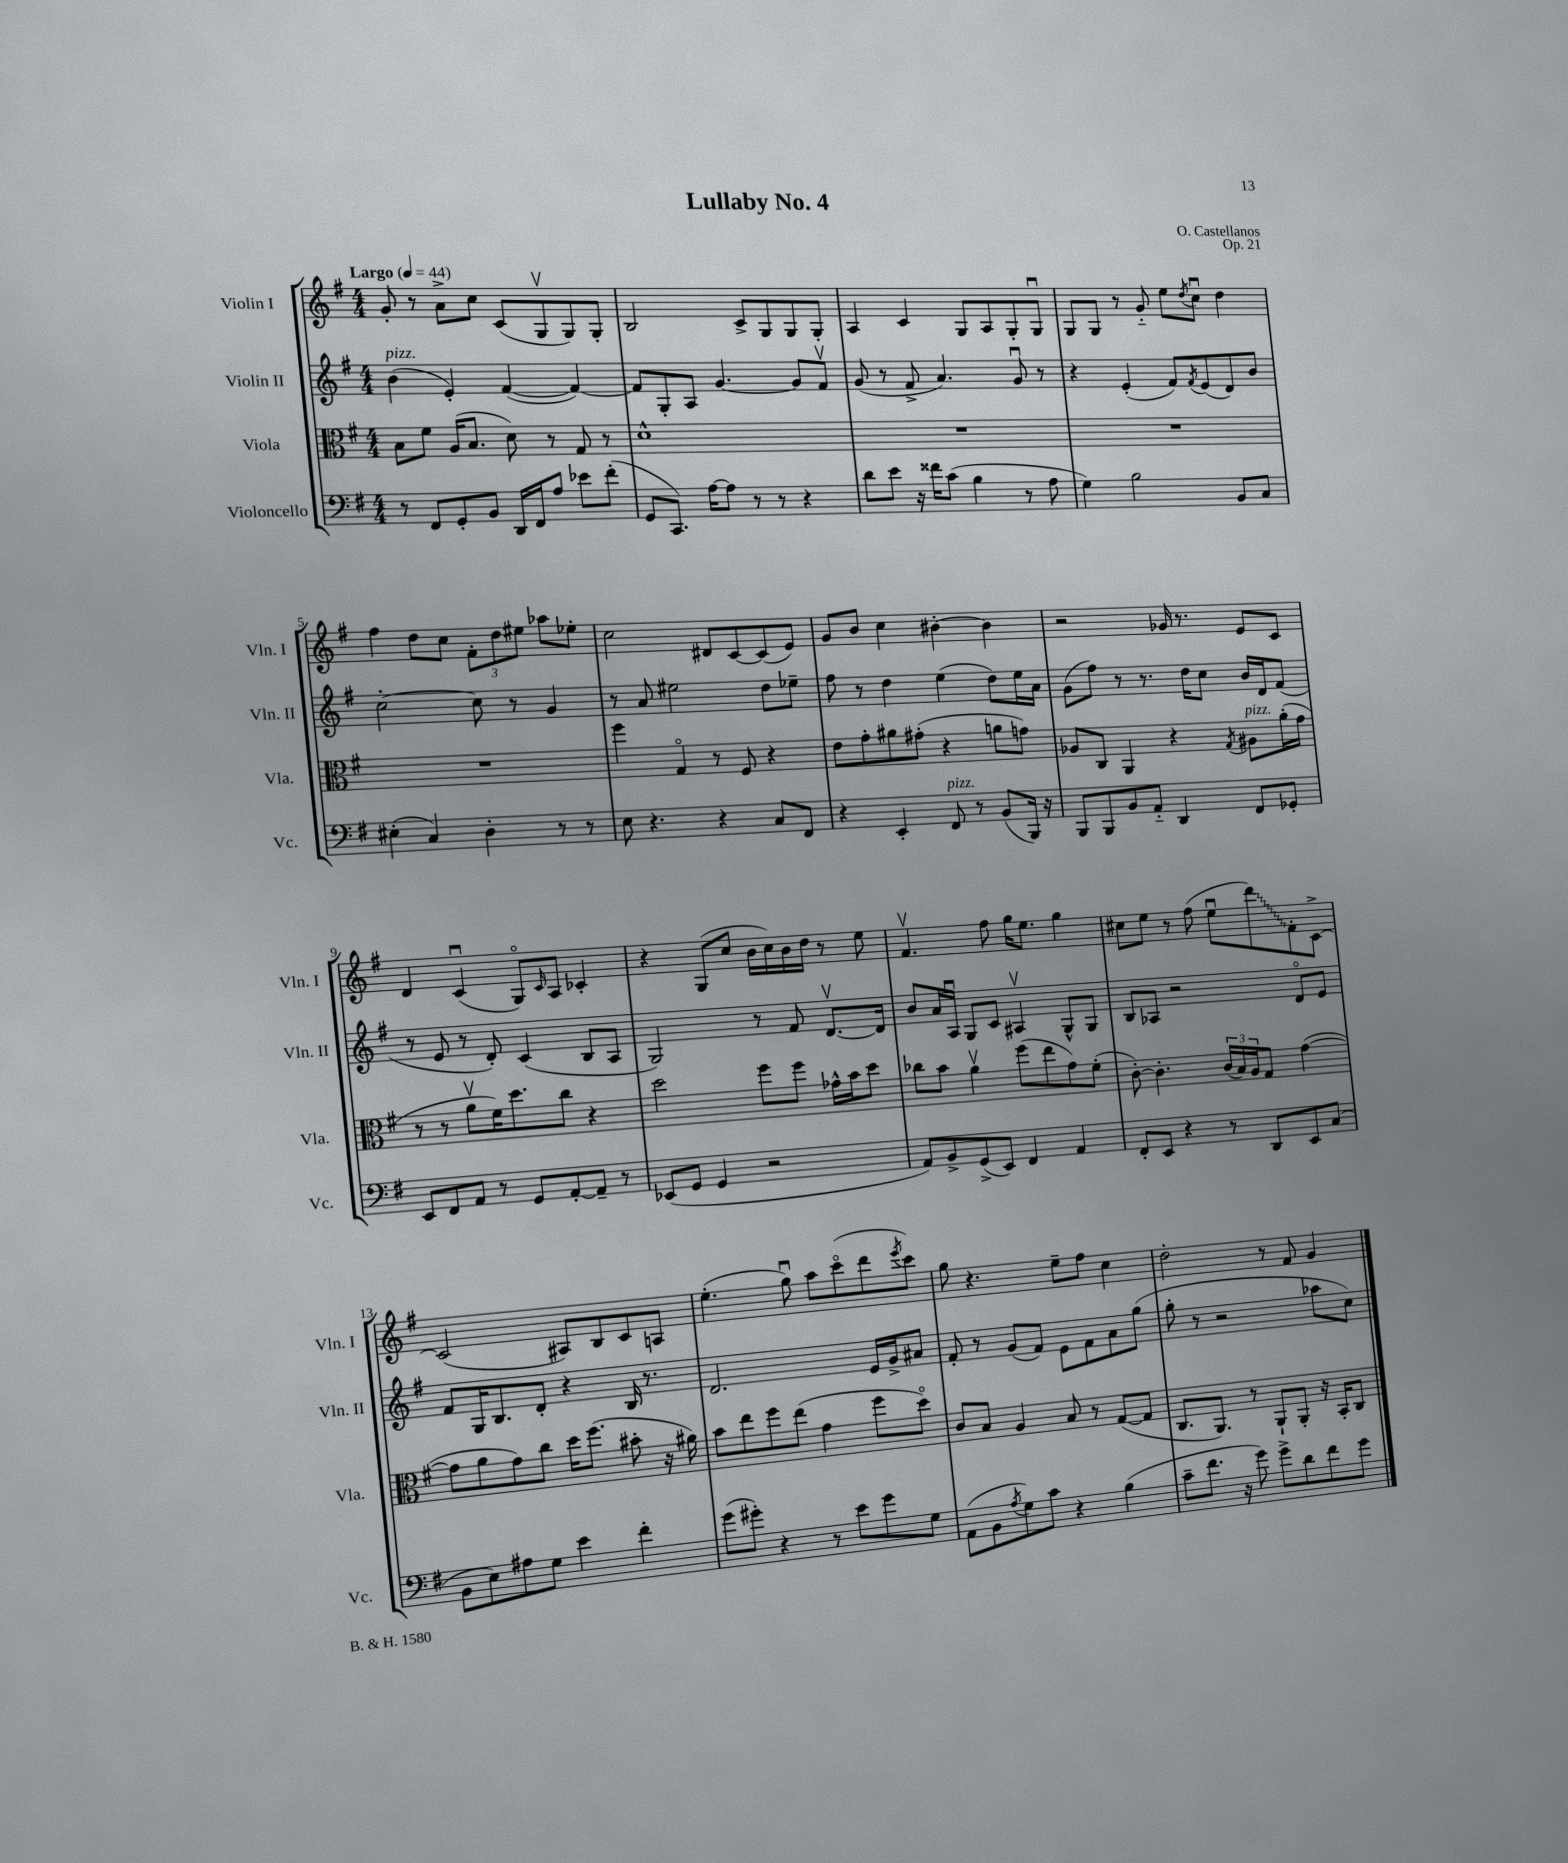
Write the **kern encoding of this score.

**kern	**kern	**kern	**kern
*staff4	*staff3	*staff2	*staff1
*clefF4	*clefC3	*clefG2	*clefG2
*k[f#]	*k[f#]	*k[f#]	*k[f#]
*M4/4	*M4/4	*M4/4	*M4/4
*MM44	*MM44	*MM44	*MM44
8r	8B	(4b	8g'
8FF#	8f#	.	8r
8GG'	(16A	4e')	8a^
.	8.B	.	.
8BB	.	.	8cc
16DD	8d)	([4f#	(8c
16FF#	.	.	.
8A	8r	.	8Gv
8e-	8G	4f#_)	8G)
(8f#'	8r	.	8G'
=	=	=	=
8GG	1d^^	8f#]	2B
8.CC)	.	8G'	.
.	.	8A	.
[16A	.	.	.
8A]	.	[4.g	.
8r	.	.	8c^
8r	.	.	8G
4r	.	8g]	8G
.	.	8f#v	8G'
=	=	=	=
8d	1r	(8g	4A
8e	.	8r	.
16r	.	8f#^	4c
16f##	.	.	.
(8c	.	4.a)	.
4B	.	.	8G
.	.	.	8A
8r	.	8gu	8G'
8A	.	8r	8Gu
=	=	=	=
4G)	1r	4r	8G
.	.	.	8G
2B	.	(4e'	8r
.	.	.	8g'~
.	.	8f#)	8ee
.	.	8qf#	8qdd
.	.	(8e	8ccu
8BB	.	8d)	4dd
8C	.	8b	.
=	=	=	=
(4E#'	1r	[2cc'	4ff#
4C)	.	.	8dd
.	.	.	8cc
4D'	.	8cc]	12f#'
.	.	.	12dd
.	.	8r	.
.	.	.	12ee#
8r	.	4g	8aa-
8r	.	.	8ee-'
=	=	=	=
8E	4ff#	8r	2cc
4.r	.	8a	.
.	4Go	2ee#	.
4r	8r	.	8d#
.	8F#	.	[8c
8C	4r	8dd	(8c]
8FF#	.	8ee-~	8e)
=	=	=	=
4r	8e	8ff#	8g
.	8g'	8r	8b
4EE'	8a#	4dd	4cc
.	(8g#'	.	.
8FF#	4r	(4ee	[4b#'
8r	.	.	.
(8BB	8a	8dd)	4b#]
16BBB)	8g)	16ee	.
16r	.	16a	.
=	=	=	=
8BBB	8A-	(8g	2r
8BBB	8C	8ff#)	.
8BB	4AA	8r	.
8AA'~	.	8.r	.
4DD	4r	.	16g-
.	.	16dd	8.r
.	.	8cc	.
.	8qG	.	.
8FF#	8A#	16b	8e
.	.	16d	.
8GG-'	(16a'	(8f#	8c
.	16g	.	.
=	=	=	=
8EE	8r	8r	4d
8FF#	8r	8e	.
8AA	8av	8r	(4cu
8r	16f#)	8d')	.
.	8.dd	.	.
8GG	.	(4c	8Go)
.	.	.	16qqc
[8AA'	8cc	.	8A
8AA~]	4r	8B	4c-'
8r	.	8A	.
=	=	=	=
(8EE-	2dd	2G)	4r
8GG	.	.	.
4GG	.	.	(8G
.	.	.	8cc
2r	8ff#	8r	16b
.	.	.	16cc)
.	8ff#	8f#	16b
.	.	.	16dd
.	16g-^^	[8.dv	8r
.	16b	.	.
.	8dd	.	8ee
.	.	16d]	.
=	=	=	=
8AA)	8cc-	8b	4.f#v
8BB^	8b	16a	.
.	.	16Au	.
(8GG^	4av	8G	.
8EE)	.	8c	8ff#
4FF#	(8ff#	4A#v	16gg
.	.	.	8.ee
.	8ee	.	.
4AA	8g)	8G^^	4gg
.	(8f#'	8G	.
=	=	=	=
8FF#'	[8c')	8B	8cc#
8EE	4.c']	8A-	8ee
4r	.	2r	8r
.	.	.	(8ff#
8r	(24c	.	8eeu
.	24B)	.	.
.	24A	.	.
8DD	8G	.	8ddd)
8EE	([4g	8do	8f#'
(8C	.	8e	[8c^
=	=	=	=
8BB	8g]	8f#	(2c]
8E)	8a	16G	.
.	.	8.B	.
8A#	8g)	.	.
8G	8cc	8d'	.
4e	16dd	4r	8A#)
.	(8.ff#	.	.
.	.	.	8B
4f#'	8b#'	16B	8c
.	.	8.r	.
.	16r	.	8A
.	16a#)	.	.
=	=	=	=
(8g	8b	2.d	(4.ee'
8g#')	8ee	.	.
4r	8ff#	.	.
.	(8ee	.	8ggu)
8r	4g	.	8aa
8e	.	.	(8ccco
8g#	8ff#	16e	8ddd
.	.	16g^	.
.	.	.	8qeee
8G	8ddo)	8a#	8ccc)
=	=	=	=
(8AA	8c	8f#'	8gg
8BB	8B	8r	4.r
8qA	.	.	.
8G)	4A	(8g	.
8c	.	8f#)	.
4r	8B	8e	8ee~
.	8r	8f#	8ff#
(4B	([8G	8a	4cc
.	8G]	(8gg	.
=	=	=	=
8c~	8.C	8gg'	2dd'
8.f#	.	8r	.
.	8.AA)	.	.
.	.	2r	.
16r	.	.	.
8g)	8r	.	.
8g^	8AA`	.	8r
8d	8AA'	.	8f#
8f#	16r	8aa-	4g
.	16BB'	.	.
8g	8C	8cc)	.
==	==	==	==
*-	*-	*-	*-
